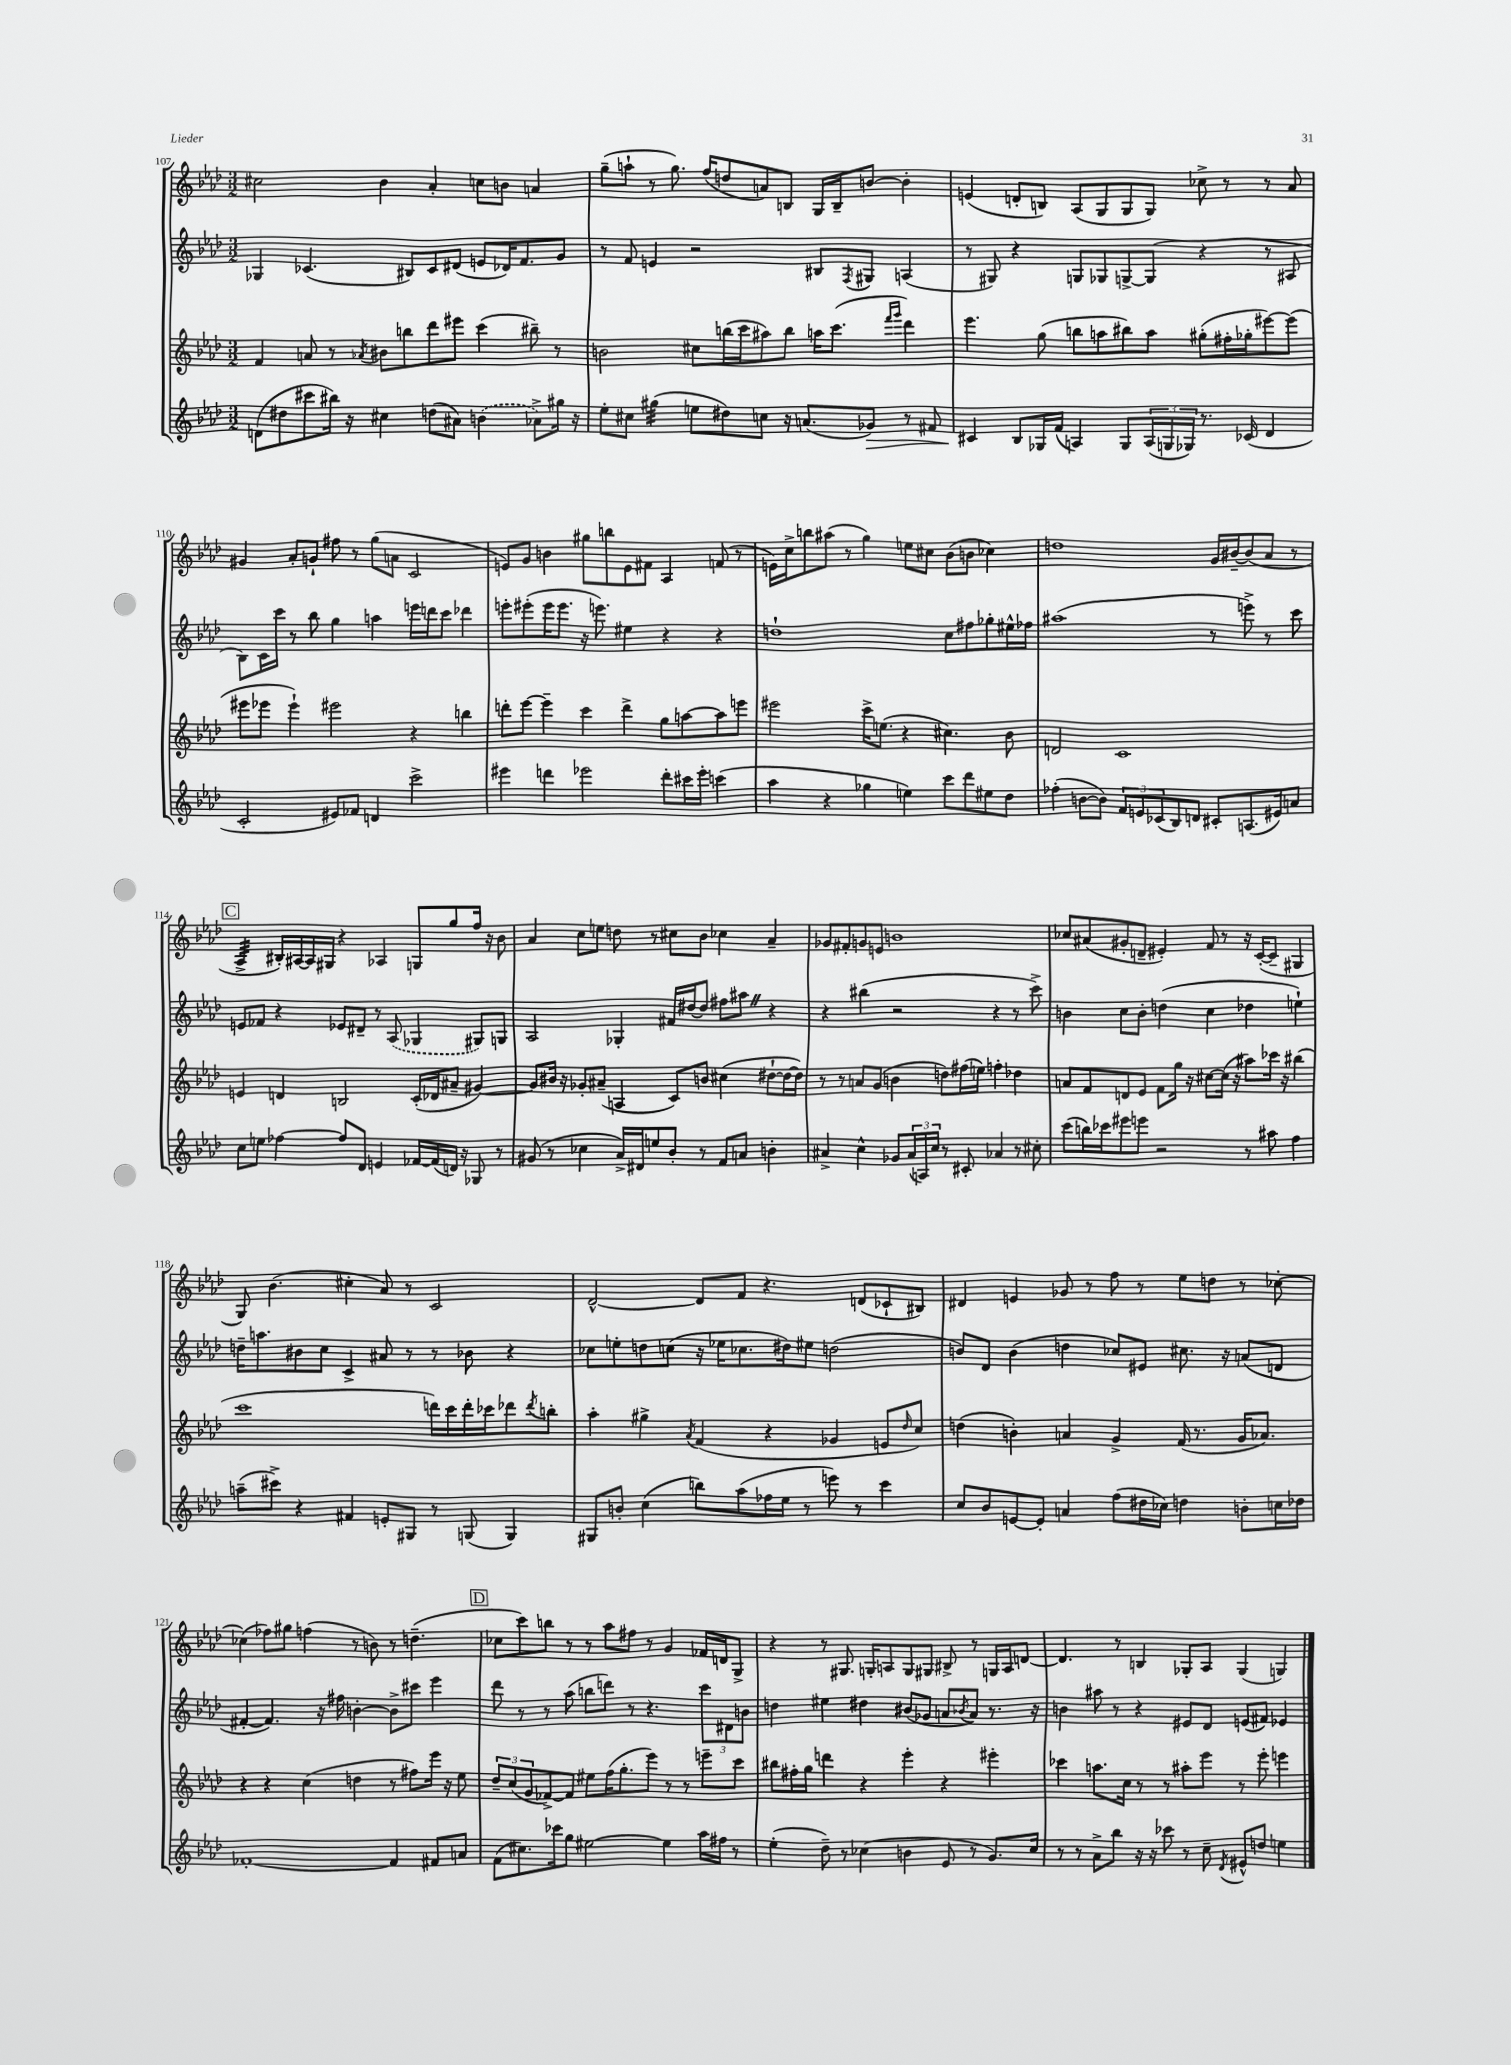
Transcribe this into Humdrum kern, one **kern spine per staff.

**kern	**kern	**kern	**kern
*staff4	*staff3	*staff2	*staff1
*clefG2	*clefG2	*clefG2	*clefG2
*k[b-e-a-d-]	*k[b-e-a-d-]	*k[b-e-a-d-]	*k[b-e-a-d-]
*M3/2	*M3/2	*M3/2	*M3/2
(8d	4f	4G-	2cc#
8dd#	.	.	.
8ccc#	8a	(4.c-	.
16bb#)	8r	.	.
16r	.	.	.
.	8qa-	.	.
4cc#	8b#	.	4b-
.	8bb	8B#)	.
(8dd	8ddd-	8c-	4a-'
8a#)	8eee#	(8d#	.
(4b	(4ccc	8e	8cc
.	.	16d-)	8b
.	.	8.f	.
8a-^)	8bb#~)	.	4a
16gg#	8r	8g	.
16r	.	.	.
=	=	=	=
8ee-'	2b	8r	(8gg~
8cc#	.	8f	8aa`
(4gg#	.	4e	8r
.	.	.	8.gg)
8ee	8cc#	2r	.
.	.	.	(16ff
8dd#)	(16bb	.	8dd
.	16ccc	.	.
8cc	8aa#)	.	8a)
16r	8bb	.	8B
(8.a	.	.	.
.	16aa	8B#	16G
.	(8.ccc	.	16B~
.	.	8qF	.
8g-)	.	8G#	[8b
.	16qqfff	.	.
.	16qqggg	.	.
8r	4ddd-)	(4A	4b']
8f#	.	.	.
=	=	=	=
4c#	4.eee-	8r	(4e
.	.	8G#)	.
8B-	.	4r	8d'
16G-	(8gg	.	8B)
(16f	.	.	.
4A)	8bb	8G	(8A-
.	8aa	8G-	8G
8G-	8bb#)	[8G^	8G
(24A	8aa	(8G]	8G)
24G	.	.	.
24G-)	.	.	.
8.r	(8gg#'	4r	8cc-^
.	16ff#'	.	8r
(16c-	16gg-'	.	.
4d-	[8eee#)	8r	8r
.	(8eee#]	8A#	8a-
=	=	=	=
2c'	8eee#	8B-)	4g#
.	8eee-	16c	.
.	.	16ccc	.
.	4eee-`)	8r	8a-'
.	.	8bb-	8g`
8e#)	2eee#	4gg	8ff#
8f-	.	.	8r
4d	.	4aa	(8gg
.	.	.	8a
2ccc^	4r	16eee	2c
.	.	16ddd	.
.	.	8ccc	.
.	4bb	4ddd-	.
=	=	=	=
4eee#	8ddd'	8eee'	8e)
.	[8eee-	(8eee#'	8g
4ddd	4eee-~]	16eee#	4b
.	.	8.eee#	.
2eee-	4ccc	16r	8gg#
.	.	8.eee)	.
.	.	.	8bb
.	4ddd^	4ee#	8e
.	.	.	8f#
8ddd'	8gg	4r	4A-
16ccc#	[8aa	.	.
16eee-'	.	.	.
(4ccc	8aa]	4r	(8f
.	8eee	.	8r
=	=	=	=
4aa-	2eee#	1dd`	16e)
.	.	.	16cc^
.	.	.	8bb
4r	.	.	(8aa#
.	.	.	8r
4gg-	16ccc^	.	4gg)
.	(8.ee	.	.
4ee)	4r	.	8ee
.	.	.	8cc#
8ccc	4.cc#)	8cc	(8b-
8ddd-	.	8ff#	8b
8ee#	.	8gg-'	4cc-)
8dd-	8b-	16ee#^^	.
.	.	16ff-	.
=	=	=	=
(4ff-'	2d	(1aa#	1dd
[8b	.	.	.
8b])	.	.	.
12f	1c	.	.
12e	.	.	.
(12c-	.	.	.
8B-)	.	.	.
8d	.	.	.
8c#'	.	8r	16g
.	.	.	[16b#~
(8.A	.	8eee^)	(8b#]
.	.	8r	8a-
16e#)	.	.	.
8a	.	8ccc	8r
=	=	=	=
8cc	4e	8e	4A-^
8ee	.	8f-	.
[4ff-	4d	4r	16B#')
.	.	.	[16A#
.	.	.	16A#]
.	.	.	16G#
8ff-]	2B	8e-	4r
8d-	.	8d#~	.
4e	.	8r	4A-
.	.	(8A-	.
[16f-	(16c'	4G-	8G
(16f-]	16d-	.	.
16d)	8a#~	.	8gg
16r	.	.	.
8G-	[4g#)	8G#)	16ff
.	.	.	16r
8r	.	8G	8b-
=	=	=	=
(8g#	8g#]	2A-	4a-
8r	16b#	.	.
.	16r	.	.
4cc-	8g-'	.	8cc
.	(8a#~	.	8ee
16a-^)	4A	4G-'	8dd
16d#	.	.	.
8ee	.	.	8r
8b-'	8c)	16f#	8cc#
.	.	[16dd#	.
8r	8b	8dd#]	8b-
8f	(4cc#	8ff#	4cc-
8a	.	8aa#	.
4b'	[8dd#`	4r	4a-~
.	16dd#_	.	.
.	16dd#])	.	.
=	=	=	=
4a#^	8r	4r	8g-
.	8r	.	8f#'
4cc^^	8a	(4bb#	8g
.	(8g	.	8e
8g-	4b	2r	1b
(24a#	.	.	.
24A)	.	.	.
24cc	.	.	.
8r	8dd)	.	.
8c#'	(16ff#	.	.
.	16ee)	.	.
4a-	4ff'	4r	.
8r	4dd-	8r	.
8cc#'	.	8ccc^)	.
=	=	=	=
(8ccc	8a	4b	8cc-
16bb)	8f	.	(8a#
16ccc-	.	.	.
8eee#	8d	8cc	8g#'
8eee	8e-	8b'	8d~
2r	8f	(4dd	4e#')
.	16gg	.	.
.	16r	.	.
.	[8cc#	4cc	8f
.	(16cc#]	.	8r
.	16r	.	.
8r	8aa#)	4dd-	16r
.	.	.	([16c'
8aa#	16ccc-	.	8c~]
.	16r	.	.
4ff	(4bb#	4ee`)	4G#
=	=	=	=
(8aa~	1ccc	16dd~	8G)
.	.	8.aa	.
8ccc#^)	.	.	(4.b-
4r	.	8b#	.
.	.	8cc	.
4f#	.	4c^	4cc#'
8e'	.	8a#	8a-)
8G#	.	8r	8r
8r	16ddd)	8r	2c
.	16ccc	.	.
(8G	16ddd'	8b-	.
.	16ccc-	.	.
4G)	8ddd-	4r	.
.	8qddd-	.	.
.	8bb'	.	.
=	=	=	=
8G#	4aa-'	8cc-	[2d-^^
8b'	.	8ee'	.
(4cc	4gg#^	8dd	.
.	.	(8cc	.
.	8qa-	.	.
8bb)	(4f	16r	8d-]
.	.	16ee-	.
(8aa-	.	8.cc-	8f
16ff-	4r	.	4.r
16ee-	.	16dd#)	.
8r	.	8ee#	.
8eee)	4g-	(2dd	.
8r	.	.	(8d
4ccc	8e	.	8c-`
.	16qqdd-	.	.
.	8cc)	.	8B#)
=	=	=	=
8cc	(4dd	8b)	4d#
8b-	.	8d-	.
[8e	4b')	(4b	4e
8e']	.	.	.
4a	4a	4dd	8g-
.	.	.	8r
(8ff	4g^	8cc-)	8ff
16dd#	.	8e#	8r
16cc-)	.	.	.
4dd	(16f	8.cc#	8ee-
.	8.r	.	.
.	.	.	8dd
.	.	16r	.
8b'	16g	(8a	8r
.	8.a-)	.	.
16cc	.	8d	[8cc-'
16dd-	.	.	.
=	=	=	=
[1f-'	4r	[4f#'	(4cc-]
.	4r	4.f#])	8ff-)
.	.	.	8gg#
.	(4cc	.	(4ff
.	.	16r	.
.	.	16ff#	.
.	4dd	[4b'	8r
.	.	.	8b)
4f-]	8r	8b^]	8r
.	8ff#)	8ccc#	(4.dd~
8f#	16eee-	4eee-	.
.	16r	.	.
8a	8ee-	.	.
=	=	=	=
(8f	12dd-~	8ddd-	8cc-
.	(12cc	.	.
8.cc#)	.	8r	8ccc)
.	12g	.	.
.	[8f-^)	8r	8bb
16ccc-	.	.	.
8gg	8f-]	(8aa-	8r
[2ee#	8ee#	8bb	8r
.	(16ff	8ddd)	8aa-
.	8.gg'	.	.
.	.	8r	8ff#
.	8eee-)	4.r	8r
4ee#]	8r	.	4g
.	8r	.	.
16aa-	8eee~	12ccc	16f-
16ff#	.	.	16d
.	.	12d#	.
8r	8ccc	.	8G^
.	.	12b	.
=	=	=	=
(4ee-'	8bb#	4dd	4r
.	16ff#'	.	.
.	16gg	.	.
8dd-~)	4ddd	4ee#	8r
8r	.	.	8.G#
(4cc-	4r	4dd#	.
.	.	.	16G'
.	.	.	8A
4b	4eee-'	(8b#	8G
.	.	8g-	8G#
8e-	4r	8a	8B#^
.	.	8qb-	.
8r	.	8a)	8r
8.g)	4eee#'	8.r	16G
.	.	.	16A
.	.	.	[8d
16cc-	.	16r	.
=	=	=	=
8r	4ccc-	4b	4.d]
8r	.	.	.
8a-^	8.aa	8aa#	.
8bb-	.	8r	8r
.	16cc	.	.
16r	8r	4r	4B
16r	.	.	.
8ccc-	8r	.	.
8r	8aa#'	8e#	8G-'
8cc~	8eee-	8d-	8A-
8qd-	.	.	.
8e#^^	8r	(8e	(4G-
8dd	8eee-'	8f#)	.
4ee	4eee	4e-	4G)
==	==	==	==
*-	*-	*-	*-
